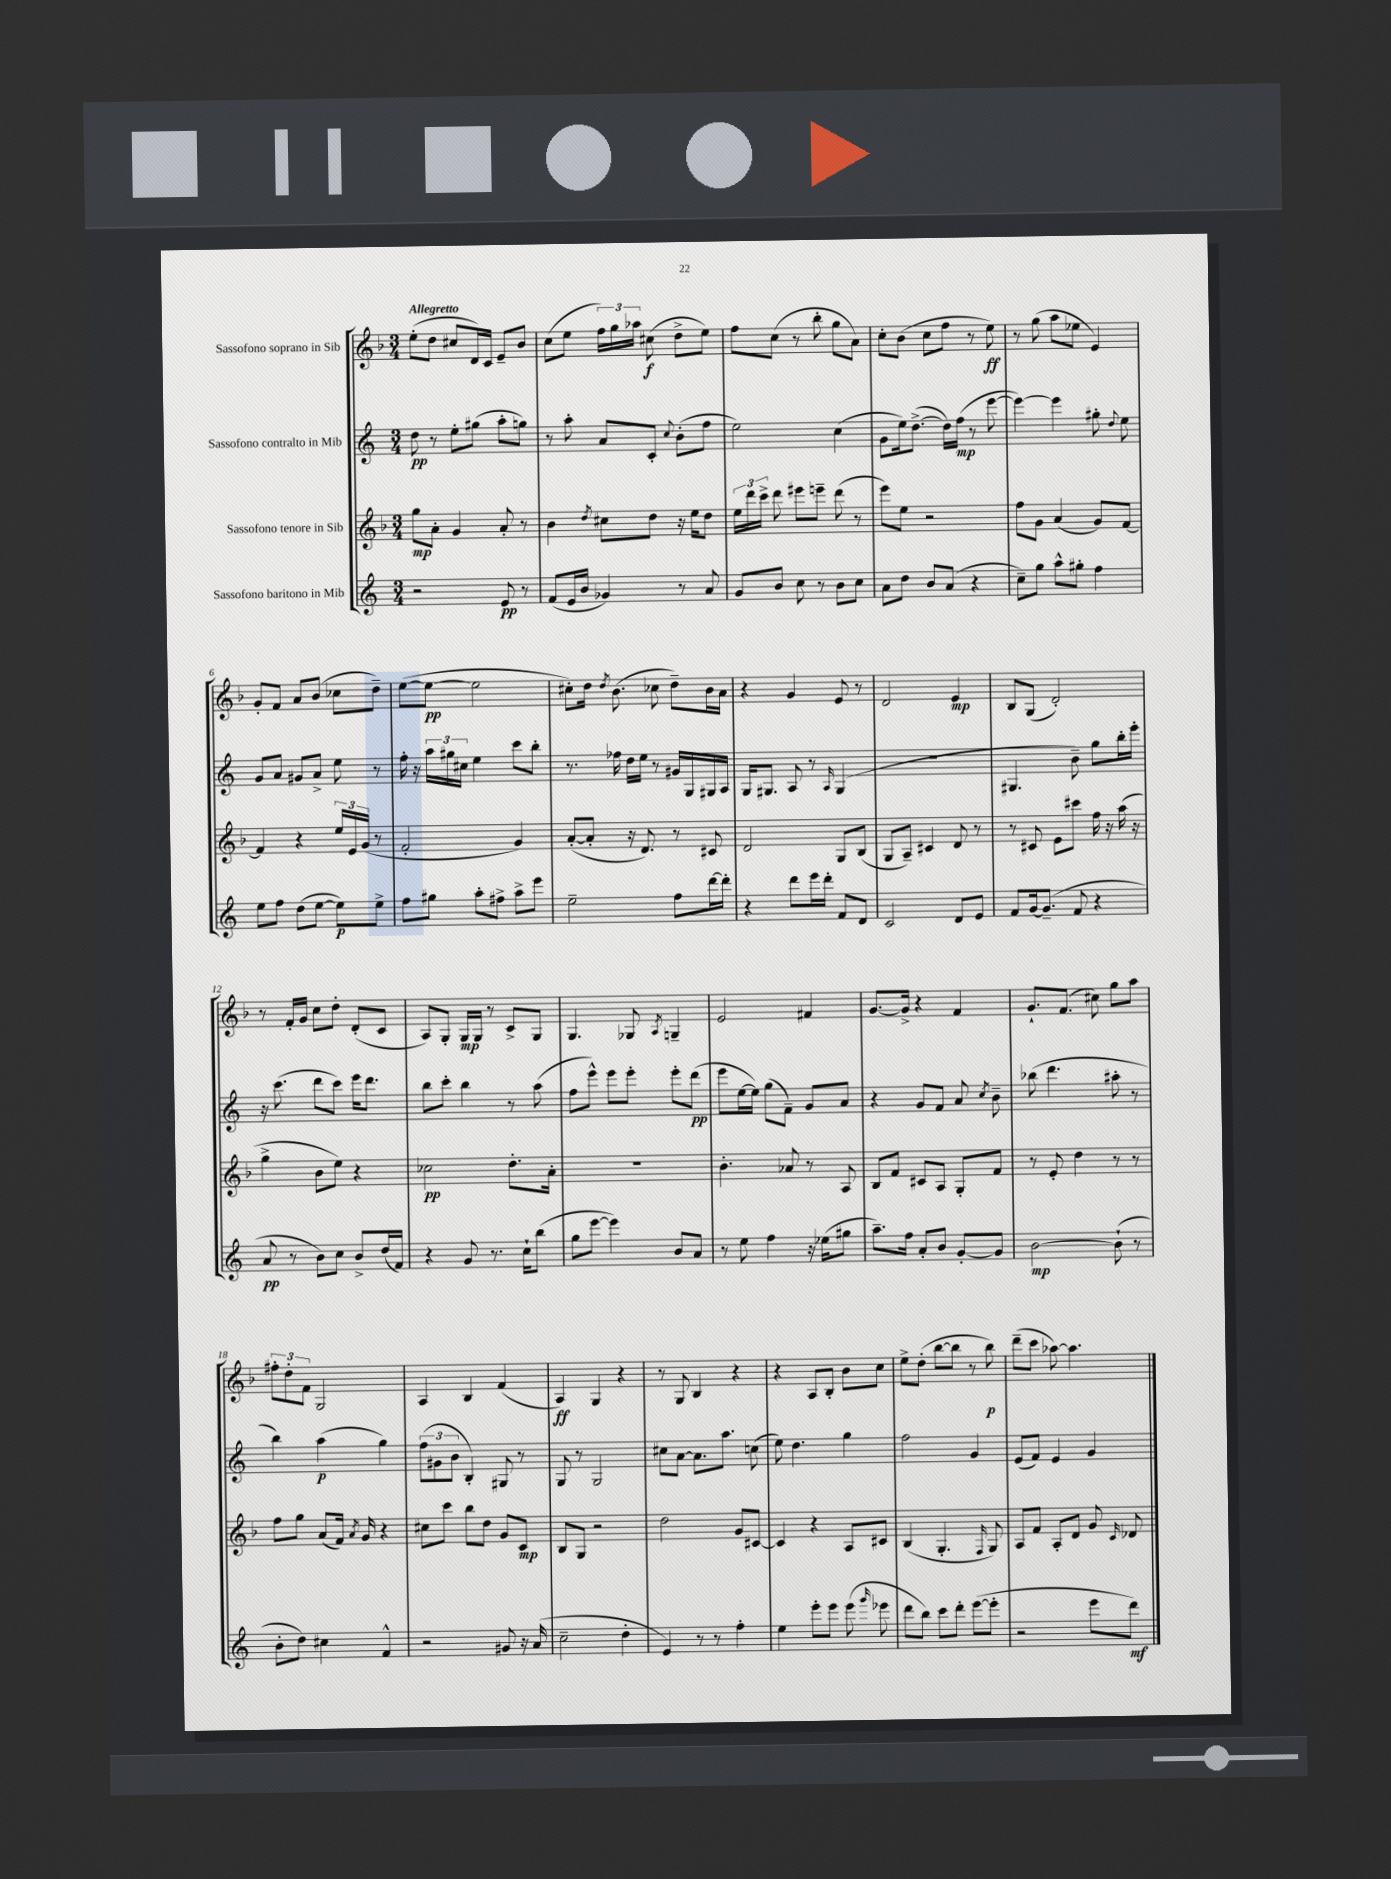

**kern	**kern	**kern	**kern
*staff4	*staff3	*staff2	*staff1
*clefG2	*clefG2	*clefG2	*clefG2
*k[]	*k[b-]	*k[]	*k[b-]
*M3/4	*M3/4	*M3/4	*M3/4
2r	8gg\L	8dd\	(8ee'\L
.	8a'\J	8r	8dd\J
.	4g/	8ee'\L	8cc#/L
.	.	(8gg#\J	16d/L)
.	.	.	16c/JJ
8e/	8a'/	8aa'\L	8e~/L
8r	8r	8gg\J)	8b-/J
=	=	=	=
(8f/L	4b-\	8r	(8cc\L
16e/L	.	8aa'\	8ee\J
16b/JJ	.	.	.
.	8qdd/	.	.
4g-/)	8cc#\L	8a/L	24ff\LL)
.	.	.	24gg\
.	.	.	24aa-\JJ
.	8dd\J	8c'/J	(8cc#\
.	.	8qqcc/	.
8r	16r	(8b'\L	8dd^\L
.	16ee\LK	.	.
8a/	8dd\J	8ff\J	8ee\J)
=	=	=	=
8g/L	24ee\LL	2ee\)	8ff\L
.	24ddd\	.	.
.	24ccc^\JJ	.	.
8b/J	8ddd\	.	(8cc\J
8cc\	8eee#\L	.	8r
8r	8eee~\J	.	8bb-'\
8b\L	(8ddd\	(4cc\	8gg\L
8cc\J	8r	.	8a\J)
=	=	=	=
8a\L	8eee\L)	8g\L	8cc'\L
8dd\J	8ee\J	16ee\k)	(8b-\J
.	.	([8.dd^\J	.
8b/L	2r	.	8cc\L
(8a/J	.	16dd\]LL)	8ff\J
.	.	(16ff\JJ	.
4r	.	8r	8r
.	.	[8eee\	8ee\)
=	=	=	=
8cc~\L)	8ff\L	4eee\_)	8r
8gg\J	8g\J	.	(8gg\
8aa^^\L	(4a/	4eee\]	8aa\L
8gg#'\J	.	.	8ee-\J
4ff\	8g/L)	8gg#'\	4e/)
.	.	8qqdd/	.
.	[8f/J	8ee\	.
=	=	=	=
8ee\L	4f/]	8g/L	8g'/L
8ff\J	.	8a/J	8f/J
(8dd\L	4r	8g#/L	8a/L
[8ee\J	.	8a^/J	(8b-/J
8ee\]L)	24ee/LL	8ee\	8cc-\L
.	24e/	.	.
.	(24g/JJ	.	.
8ee^\J	8r	8r	8dd~\J)
=	=	=	=
8ff\L	2f'/	16ff'\	([8ee\L
.	.	16r	.
8gg#\J	.	24aa\LL	8ee\_J
.	.	24gg#\	.
.	.	24cc#\JJ	.
8aa'\L	.	4ee\	2ee\]
8ff#^\J	.	.	.
8aa^\L	4g/)	8ccc\L	.
8eee\J	.	8bb'\J	.
=	=	=	=
2ee~\	([8a'/L	8.r	8cc#'\L)
.	8a'/]J	.	16dd\Jk
.	.	.	8qdd/
.	.	16ff-\	(8.b-\
.	16r	16dd\LL	.
.	8.d/)	16ee\JJ	.
.	.	8r	8cc-\
8ff\L	8r	16g#/LL	8dd~\L)
.	.	16G/	.
[16ddd\L	8c#/	16G#/	16b-\L
16ddd'\]JJ	.	16A/JJ	16a\JJ
=	=	=	=
4r	2d/	16G/LK	4r
.	.	8.G#/J	.
8ddd\L	.	8A/	4g/
16eee\L	.	8r	.
16ddd'\JJ	.	.	.
.	.	16qqA/	.
8f/L	8G/L	(4G#/	8e/
8d/J	(8B-/J	.	8r
=	=	=	=
2c/	8G/L	2.r	2d/
.	8A~/J)	.	.
.	4c#/	.	.
8d/L	8d/	.	4e/
8e/J	8r	.	.
=	=	=	=
8f/L	8r	4.G#/	8B-/L
[16g/k	8c#/	.	(8G/J
(8.g~/]J	.	.	.
.	8e\L	.	2d'/)
8f/	8ccc#\J	8b~\)	.
4r	16ff\	8gg\L	.
.	16r	.	.
.	(16aa\	16bb'\L	.
.	16r	16eee'\JJ	.
=	=	=	=
8a/	4gg^\	16r	8r
.	.	(8.ccc\	.
8r	.	.	16f'/LL
.	.	.	16g/JJ
8b\L)	8b-\L	8ddd\L	8cc\L
8cc\J	8ee\J)	8ccc\J)	8dd'\J
8b^/L	4r	16eee\LK	(8d'/L
.	.	8.ddd\J	.
(16dd/L	.	.	8c/J
16f/JJ)	.	.	.
=	=	=	=
4r	2cc-\	8bb\L	8A/L)
.	.	8ccc'\J	8G'/J
8g/	.	4bb\	16G/LL
.	.	.	16G/JJ
8.r	.	.	8r
.	8.dd'\L	8r	8c^/L
16cc`\LK	.	.	.
(8bb\J	.	(8aa\	8G/J
.	16a'\Jk	.	.
=	=	=	=
8gg\L	2.r	8ff\L	4.G/
[8eee\J	.	8eee^^\J)	.
4eee\])	.	8eee\L	.
.	.	8eee'\J	8G-/
.	.	.	8qA/
8b/L	.	8eee'\L	4G~/
8a/J	.	(8ddd\J	.
=	=	=	=
8r	4.b-'\	8eee\L	2e/
8ee\	.	[16ee\L	.
.	.	16ee\]JJ)	.
4ff\	.	(8gg\L	.
.	8a-/	8f~\J)	.
16r	8r	8g/L	4f#/
(16ee-\LK	.	.	.
8gg#\J	8A/	8a/J	.
=	=	=	=
8.aa~\L)	8B-/L	4r	[8.g/L
.	8f/J	.	.
16ff\Jk	.	.	16g^/]Jk
8a'/L	8c#/L	8g/L	4r
8b/J	8A/J	8f/J	.
[8g'/L	8G'/L	8a/	4f/
.	.	8qcc/	.
8g/]J	8f/J	8b~\	.
=	=	=	=
[2b\	8r	(8bb-\	8.g`/L
.	8e'/	4.ddd\	.
.	.	.	(8.f/J
.	4dd\	.	.
.	.	.	8cc#\)
(8b`\]	8r	8aa#'\	8gg\L
8r	8r	8r	8aa\J
=	=	=	=
8b'\L	8ff\L	4bb\)	12ff#'\L
.	.	.	12dd'\
8dd\J)	8gg\J	.	.
.	.	.	12f\J
4cc#\	(8a/L	(4aa\	2G/
.	16f/Jk)	.	.
.	8qa/	.	.
.	16g/	.	.
4f^^/	4r	4gg\)	.
=	=	=	=
2r	8cc#\L	(12ff\L	4A/
.	.	12g#\	.
.	8ccc\J	.	.
.	.	12b\J	.
.	8bb-\L	4B'/)	4B-/
.	8dd\J	.	.
8g#/	8g/L	8G#/	(4f/
16r	8c/J	8r	.
(16a/	.	.	.
=	=	=	=
2cc~\	8B-/L	8G/	4A/)
.	8G/J	8r	.
.	2r	2G/	4G/
4dd'\	.	.	4r
=	=	=	=
4e/)	2dd\	8cc#\L	8r
.	.	[8a\J	8G/
8r	.	8.a\]L	4B-/
8r	.	.	.
.	.	8.aa\J	.
4ff'\	8g/L	.	4r
.	[8c#/J	(8cc\	.
=	=	=	=
4ee\	4c#/]	8ee\)	4r
.	.	4.dd\	.
8eee'\L	4r	.	8A/L
8eee\J	.	.	8B-'/J
(8eee\	8A/L	4gg\	8b-\L
16qqggg/	.	.	.
8eee-\	8c#/J	.	8cc\J
=	=	=	=
8ddd\L	(4B-/	2ff\	8ee^\L
8bb\J)	.	.	(8dd'\J
8ccc\L	4.G'/	.	[8bb-\L
8ddd'\J	.	.	8bb-\]J
([8eee\L	.	4g/	8r
.	16qqF/	.	.
8eee'\]J	8G/)	.	8bb-\)
=	=	=	=
2r	8A/L	(8e/L	(8ddd~\L
.	8f/J	8f/J)	8ccc\J
.	8A'/L	4e/	[8aa-\)
.	8d/J	.	4.aa-\]
8eee\L	8g/	4g/	.
.	16qqc/	.	.
8ddd\J)	8d-/	.	.
==	==	==	==
*-	*-	*-	*-
